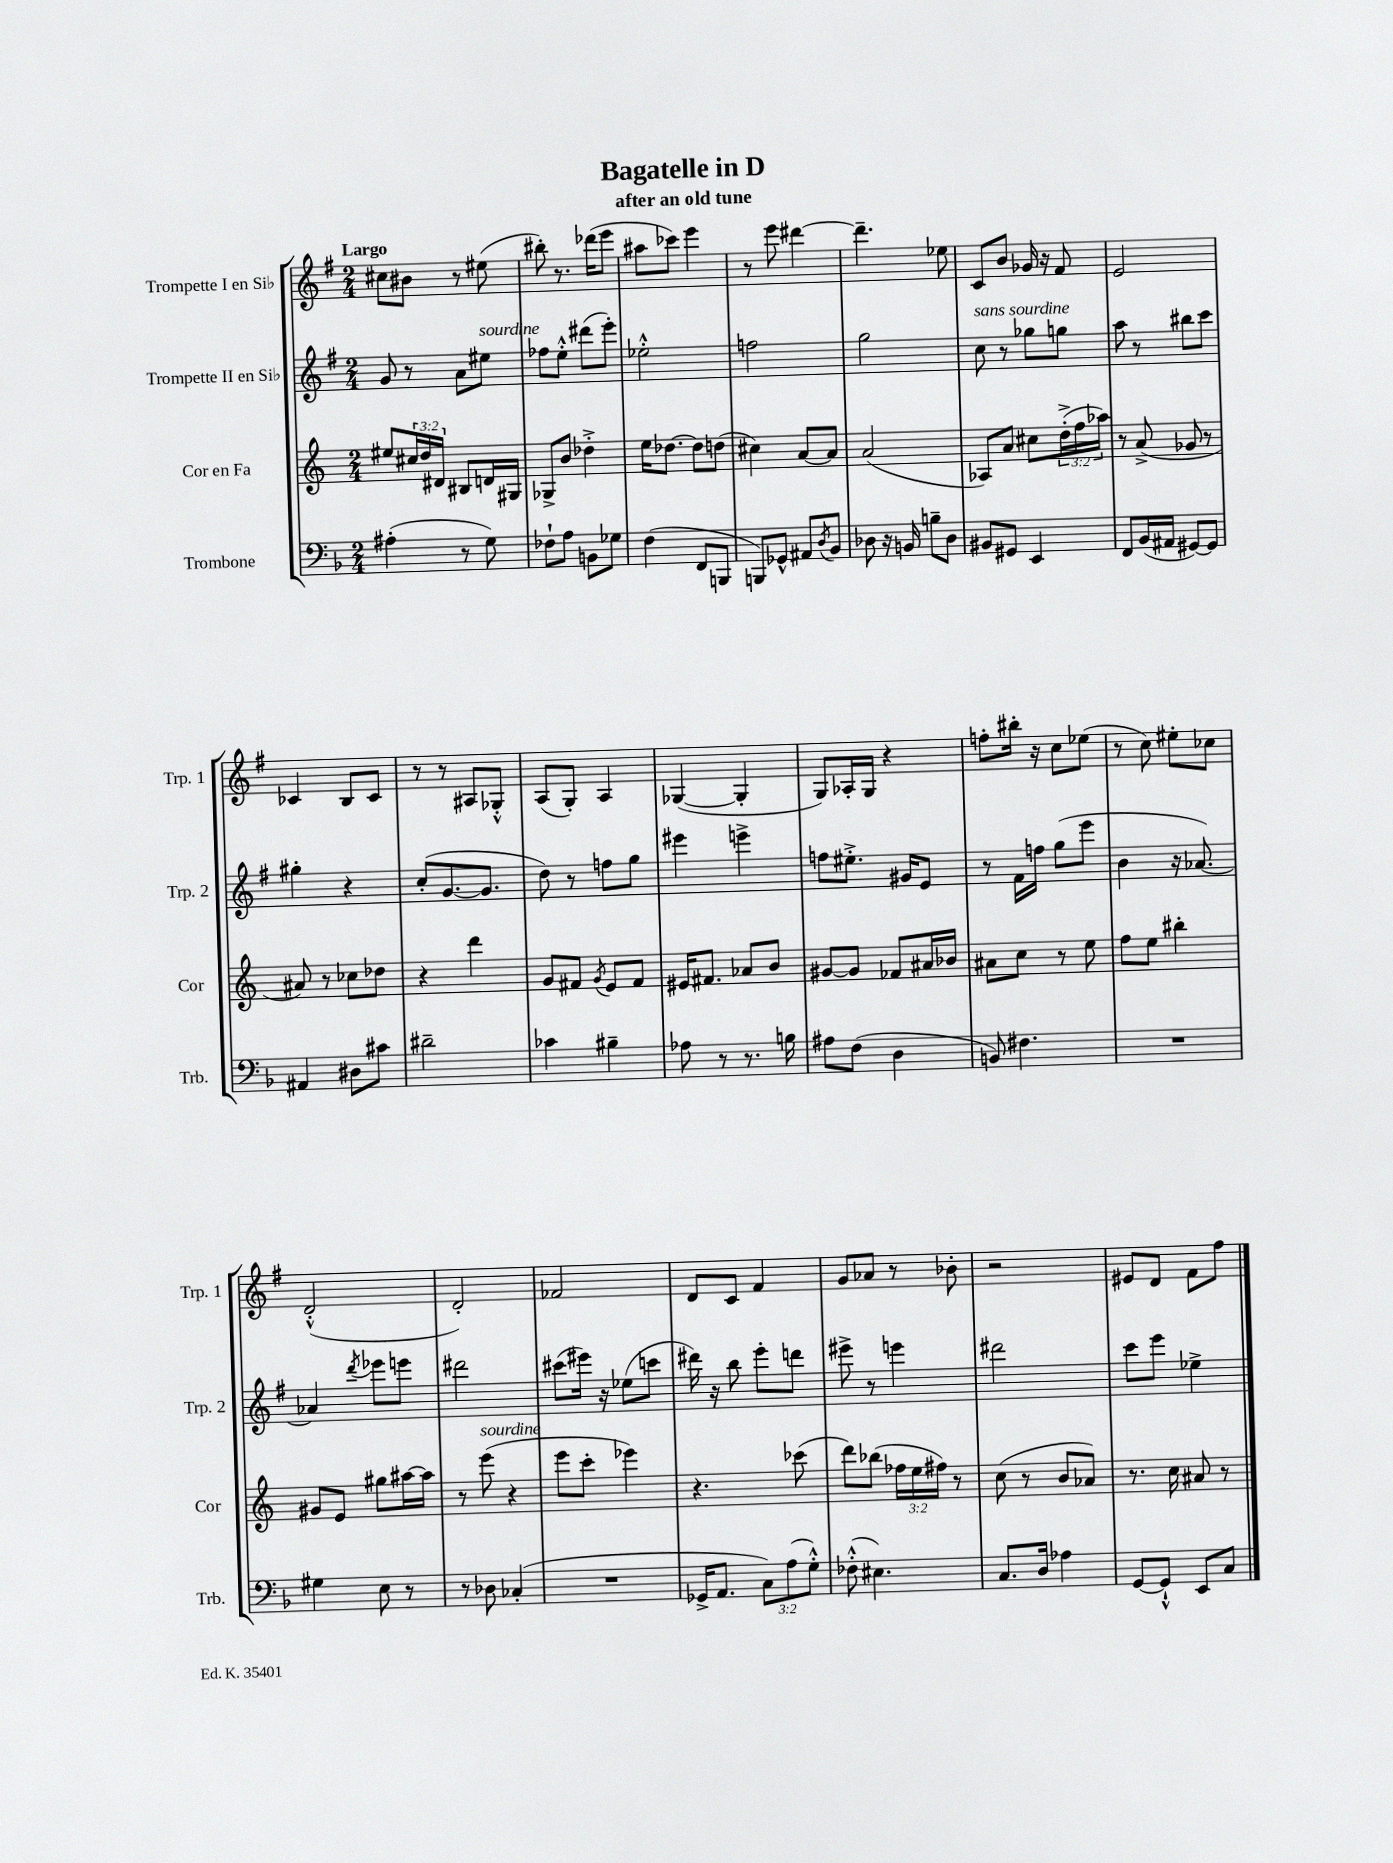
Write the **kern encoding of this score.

**kern	**kern	**kern	**kern
*staff4	*staff3	*staff2	*staff1
*clefF4	*clefG2	*clefG2	*clefG2
*k[b-]	*k[]	*k[f#]	*k[f#]
*M2/4	*M2/4	*M2/4	*M2/4
(4A#'\	8ee#/L	8g/	8cc#\L
.	24cc#/L	8r	8b#\J
.	24dd/	.	.
.	24d#/JJ	.	.
8r	8B#/L	8a\L	8r
8G\)	16d/L	8ee#\J	(8ee#\
.	16G#/JJ	.	.
=	=	=	=
8F-`\L	8G-^/L	8ff-\L	8bb#'\)
8A\J	8b/J	8ee'^^\J	8.r
8BB\L	4dd-'^\	(8ddd#\L	.
.	.	.	(16ddd-\LK
8G-\J	.	8eee'\J)	8eee\J
=	=	=	=
(4F\	16ee\LK	2ee-'^^\	8aa#\L
.	[8.dd-\J	.	.
.	.	.	8ccc-\J)
8FF/L	8dd-\]L	.	4eee\
8BBB/J	(8dd\J	.	.
=	=	=	=
8BBB/L)	4cc#\)	2ff\	8r
8GG-^^/J	.	.	8eee\
8AA#/L	[8a/L	.	[4ddd#\
8qD/	.	.	.
8BB-/J	8a/]J	.	.
=	=	=	=
8D-\	(2a/	2gg\	4.ddd#~\]
16r	.	.	.
16BB/	.	.	.
8B~\L	.	.	.
8D-\J	.	.	8ee-\
=	=	=	=
8BB#/L	8A-/L)	8cc\	8c/L
8GG#/J	8a/J	8r	8b/J
4EE/	8cc#\L	8gg-\L	16g-/
.	.	.	16r
.	(24dd'^\L	8gg\J	8f#/
.	24ff\	.	.
.	24aa-\JJ)	.	.
=	=	=	=
8FF/L	8r	8aa\	2e/
(16BB-/L	(8a^/	8r	.
16AA#/JJ	.	.	.
[8GG#/L)	8g-/	8bb#\L	.
8GG#/]J	8r	8ccc\J	.
=	=	=	=
4AA#/	8a#/)	4gg#'\	4c-/
.	8r	.	.
8D#\L	8cc-\L	4r	8B/L
8c#\J	8dd-\J	.	8c-/J
=	=	=	=
2d#~\	4r	(8cc'/L	8r
.	.	[8.g/	8r
.	4ddd\	.	8A#/L
.	.	8.g/]J	.
.	.	.	8G-'^^/J
=	=	=	=
4c-\	8g/L	8dd\)	(8A/L
.	8f#/J	8r	8G'/J)
.	8qg/	.	.
4B#~\	8e/L	8ff\L	4A/
.	8f#/J	8gg\J	.
=	=	=	=
8A-\	16e#/LK	4eee#\	([4G-/
.	8.f#/J	.	.
8r	.	.	.
8.r	8a-/L	4eee^\	4G-'/]
.	8b/J	.	.
16B\	.	.	.
=	=	=	=
8A#\L	[8g#/L	8ff\L	8G/L)
(8F\J	8g#/]J	8.ee#'^\J	16A-'/L
.	.	.	16G/JJ
4D\	8f-/L	.	4r
.	.	16g#/LK	.
.	16a#/L	8e/J	.
.	16b-/JJ	.	.
=	=	=	=
8BB/)	8a#\L	8r	8ff'\L
4.F#\	8cc\J	16f#\LL	16bb#'\Jk
.	.	16ff\JJ	16r
.	8r	(8gg\L	8cc\L
.	8ee\	8eee\J	(8ee-\J
=	=	=	=
2r	8ff\L	4b\	8r
.	8ee\J	.	8cc\)
.	4bb#'\	16r	8ee#'\L
.	.	[8.a-/)	.
.	.	.	8cc-\J
=	=	=	=
4G#\	8g#/L	4a-/]	(2d'^^/
.	8e/J	.	.
.	.	8qddd/	.
8E\	8gg#\L	8eee-\L	.
8r	[16aa#\L	8eee\J	.
.	16aa#\]JJ	.	.
=	=	=	=
8r	8r	2ddd#\	2d'/)
8D-\	(8eee\	.	.
(4C-'/	4r	.	.
=	=	=	=
2r	8eee\L	(8ccc#\L	2f-/
.	8ccc'\J	16eee#\Jk)	.
.	.	16r	.
.	4eee-\)	(8ee-\L	.
.	.	8ccc\J	.
=	=	=	=
16GG-^/LK	4.r	16ddd#\)	8d/L
8.AA/J	.	16r	.
.	.	8bb\	8c/J
12C\L)	.	8eee'\L	4f#/
(12A\	.	.	.
.	(8ccc-\	8ddd\J	.
12G'^^\J)	.	.	.
=	=	=	=
(8F-'^^\	8ddd\L)	8eee#^\	8g/L
4.E#\)	(8bb-\J	8r	8a-/J
.	24ff-\LL	4eee\	8r
.	24ee\	.	.
.	24ff#\JJ)	.	.
.	8r	.	8b-'\
=	=	=	=
8.C/L	(8cc\	2ddd#\	2r
.	8r	.	.
16D/Jk	.	.	.
4A-\	8b/L	.	.
.	8a-/J)	.	.
=	=	=	=
[8GG/L	8.r	8ccc\L	8e#/L
8GG`^^/]J	.	8eee\J	8d/J
.	16cc\	.	.
8EE/L	8a#/	4ee-^\	8f#\L
8C/J	8r	.	8ff#\J
==	==	==	==
*-	*-	*-	*-
